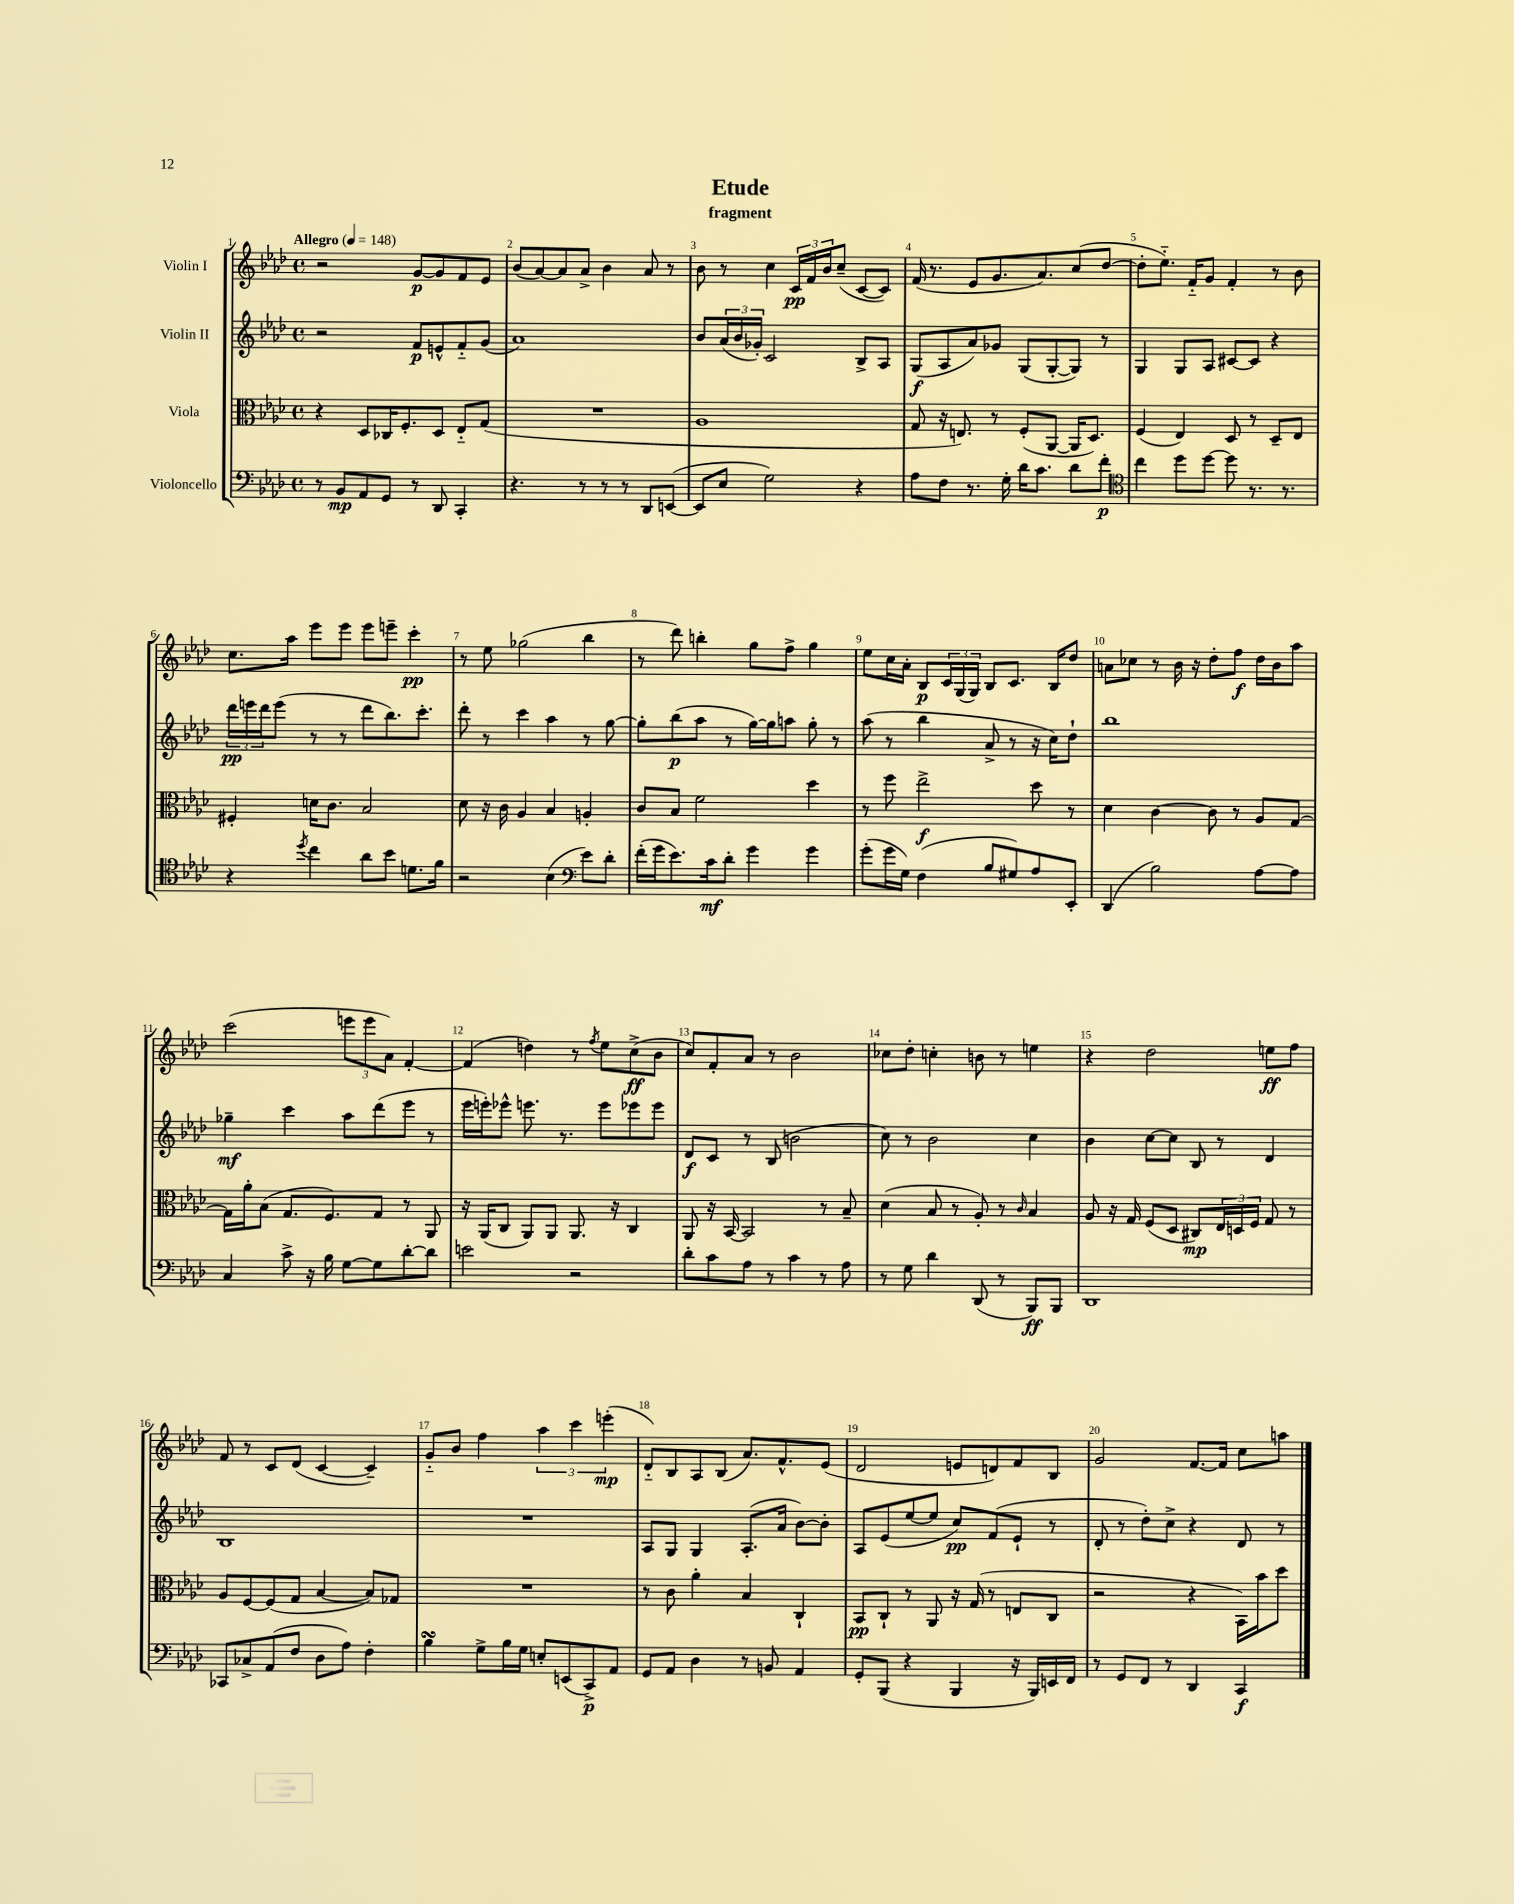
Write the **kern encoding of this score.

**kern	**kern	**kern	**kern
*staff4	*staff3	*staff2	*staff1
*clefF4	*clefC3	*clefG2	*clefG2
*k[b-e-a-d-]	*k[b-e-a-d-]	*k[b-e-a-d-]	*k[b-e-a-d-]
*M4/4	*M4/4	*M4/4	*M4/4
*met(c)	*met(c)	*met(c)	*met(c)
*MM148	*MM148	*MM148	*MM148
8r	4r	2r	2r
8BB-	.	.	.
8AA-	8D-	.	.
8GG	16C-	.	.
.	8.F'	.	.
8r	.	8f	[8g
8DD-	8D-	8e^^	8g]
4CC'	8E-'~	8f'~	8f
.	(8G	(8g	8e-
=	=	=	=
4.r	1r	1a-)	(8b-
.	.	.	[8a-)
.	.	.	8a-]
8r	.	.	8a-^
8r	.	.	4b-
8r	.	.	.
8DD-	.	.	8a-
([8EE	.	.	8r
=	=	=	=
8EE]	1A-	8b-	8b-
8E-	.	(24a-	8r
.	.	24b-	.
.	.	24g-')	.
2G)	.	2c	4cc
.	.	.	24c
.	.	.	24f
.	.	.	24b-
.	.	.	(8cc~
4r	.	8B-^	[8c
.	.	8A-	8c])
=	=	=	=
8A-	8G	(8G	(16f
.	.	.	8.r
8F	16r	8A-	.
.	8.E)	.	.
8.r	.	8a-)	8e-
.	8r	8g-	8.g
16G'	.	.	.
16d-	(8F'	(8G	.
8.c	.	.	8.a-)
.	[8AA-	[8G'	.
8d-	16AA-]	8G])	(8cc
.	8.D-)	.	.
8f'	.	8r	[8dd-
=	=	=	=
*clefC4	*	*	*
4cc	(4F	4G	8dd-']
.	.	.	8.ee-'~)
8dd-	4E-)	8G	.
.	.	.	16f'~
[8dd-	.	8A-	8g
8dd-]	8D-	[8c#	4f'
8.r	8r	8c#]	.
.	8D-~	4r	8r
8.r	.	.	.
.	8E-	.	8b-
=	=	=	=
4r	4F#'	24ddd-	8.cc
.	.	24eee	.
.	.	24ddd-	.
.	.	(8eee	.
.	.	.	16aa-
8qdd-	.	.	.
4cc	16d	8r	8eee-
.	8.c	.	.
.	.	8r	8eee-
8a-	2B-	8ddd-	8eee-
8b-	.	8.bb-)	8eee~
8.d	.	.	4ccc'
.	.	8.ccc'	.
16f	.	.	.
=	=	=	=
2r	8d-	8ddd-'	8r
.	16r	8r	8ee-
.	16c	.	.
.	4A-	4ccc	(2gg-
(4B-	4B-	4aa-	.
*clefF4	*	*	*
8e-)	4A'	8r	4bb-
8d-'	.	[8gg	.
=	=	=	=
(16f'	8c	8gg']	8r
16g	.	.	.
8.e-)	8B-	(8bb-	8ddd-)
.	2f	8aa-	4bb'
16c	.	.	.
8d-'	.	8r	.
4g	.	[16gg)	8gg
.	.	16gg]	.
.	.	8aa	8ff^
4g	4dd-	8gg'	4gg
.	.	8r	.
=	=	=	=
(8g'	8r	(8aa-	8ee-
16g	8ff	8r	16cc
16G)	.	.	16a-'
(4F	2ee-^	4bb-	8B-
.	.	.	24c
.	.	.	(24G
.	.	.	24G)
8B-	.	8a-^	8B-
8G#)	.	8r	8.c
8A-	8dd-	16r	.
.	.	16cc)	16B-
8EE-'	8r	8dd-`	8dd-
=	=	=	=
(4DD-	4d-	1bb-	8a
.	.	.	8cc-
2B-)	[4c	.	8r
.	.	.	16b-
.	.	.	16r
.	8c]	.	8dd-'
.	8r	.	8ff
[8A-	8A-	.	16dd-
.	.	.	16b-
8A-]	[8G	.	8aa-
=	=	=	=
4C	16G]	4gg-~	(2ccc
.	16a-'	.	.
.	(8B-	.	.
8c^	8.G	4ccc	.
16r	.	.	.
16B-	8.F)	.	.
[8G	.	8aa-	12eee
.	.	.	12eee
8G]	8G	(8ddd-	.
.	.	.	12a-)
[8d-'	8r	8eee-	[4f'
8d-]	8AA-	8r	.
=	=	=	=
2e	16r	16eee-	(4f]
.	(16AA-	16eee')	.
.	8C	8eee-^^	.
.	8AA-)	8.eee	4dd)
.	8AA-	.	.
.	.	8.r	.
2r	8.AA-	.	8r
.	.	.	8qff
.	.	8eee	8ee-
.	16r	.	.
.	4C	8eee-	(8cc^
.	.	8eee-	8b-
=	=	=	=
8d-'	8AA-	8d-	8cc)
8c	16r	8c	8f'
.	[16BB-	.	.
8A-	2BB-]	8r	8a-
8r	.	(8B-	8r
4c	.	2b	2b-
8r	8r	.	.
8A-	8B-~	.	.
=	=	=	=
8r	(4d-	8cc)	8cc-
8G	.	8r	8dd-'
4d-	8B-	2b-	4cc'
.	8r	.	.
(8DD-	8A-')	.	8b
8r	8r	.	8r
.	16qqc	.	.
8BBB-)	4B-	4cc	4ee
8BBB-	.	.	.
=	=	=	=
1DD-	8A-	4b-	4r
.	16r	.	.
.	16G	.	.
.	(8F	[8cc	2dd-
.	8D-	8cc]	.
.	8C#)	8B-	.
.	24E-	8r	.
.	24D	.	.
.	24F	.	.
.	8G	4d-	8ee
.	8r	.	8ff
=	=	=	=
8CC-	8A-	1B-	8f
8C-^	[8F	.	8r
(8AA-	(8F]	.	8c
8F	8G	.	(8d-
8D-	[4B-	.	[4c
8A-)	.	.	.
4F'	8B-])	.	4c~])
.	8G-	.	.
=	=	=	=
4B-	1r	1r	8g'~
.	.	.	8b-
8G^	.	.	4ff
16B-	.	.	.
16G	.	.	.
8E'	.	.	6aa-
(8EE	.	.	.
.	.	.	6ccc
8CC^)	.	.	.
.	.	.	(6eee'
8AA-	.	.	.
=	=	=	=
8GG	8r	8A-	8d-'~)
8AA-	8c	8G	8B-
4D-	4a-'	4G	8A-
.	.	.	(8B-
8r	4B-	(8.A-'	8.a-)
8BB	.	.	.
.	.	16a-	8.f^^
4AA-	4C`	[8b-)	.
.	.	8b-']	(8e-
=	=	=	=
8GG'	8BB-	8A-	2d-
(8BBB-	8C`	(8e-	.
4r	8r	[8ee-	.
.	8AA-	8ee-]	.
4BBB-	16r	8cc)	8e
.	(16G	.	.
.	8r	(8f	8d)
16r	8E	8e-`	8f
16BBB-)	.	.	.
16EE	8C	8r	8B-
16FF	.	.	.
=	=	=	=
8r	2r	8d-'	2g
8GG	.	8r	.
8FF	.	8dd-')	.
8r	.	8cc^	.
4DD-	4r	4r	[8.f
.	.	.	16f]
4CC	16BB-)	8d-	8cc
.	16b-	.	.
.	8dd-	8r	8aa
==	==	==	==
*-	*-	*-	*-
